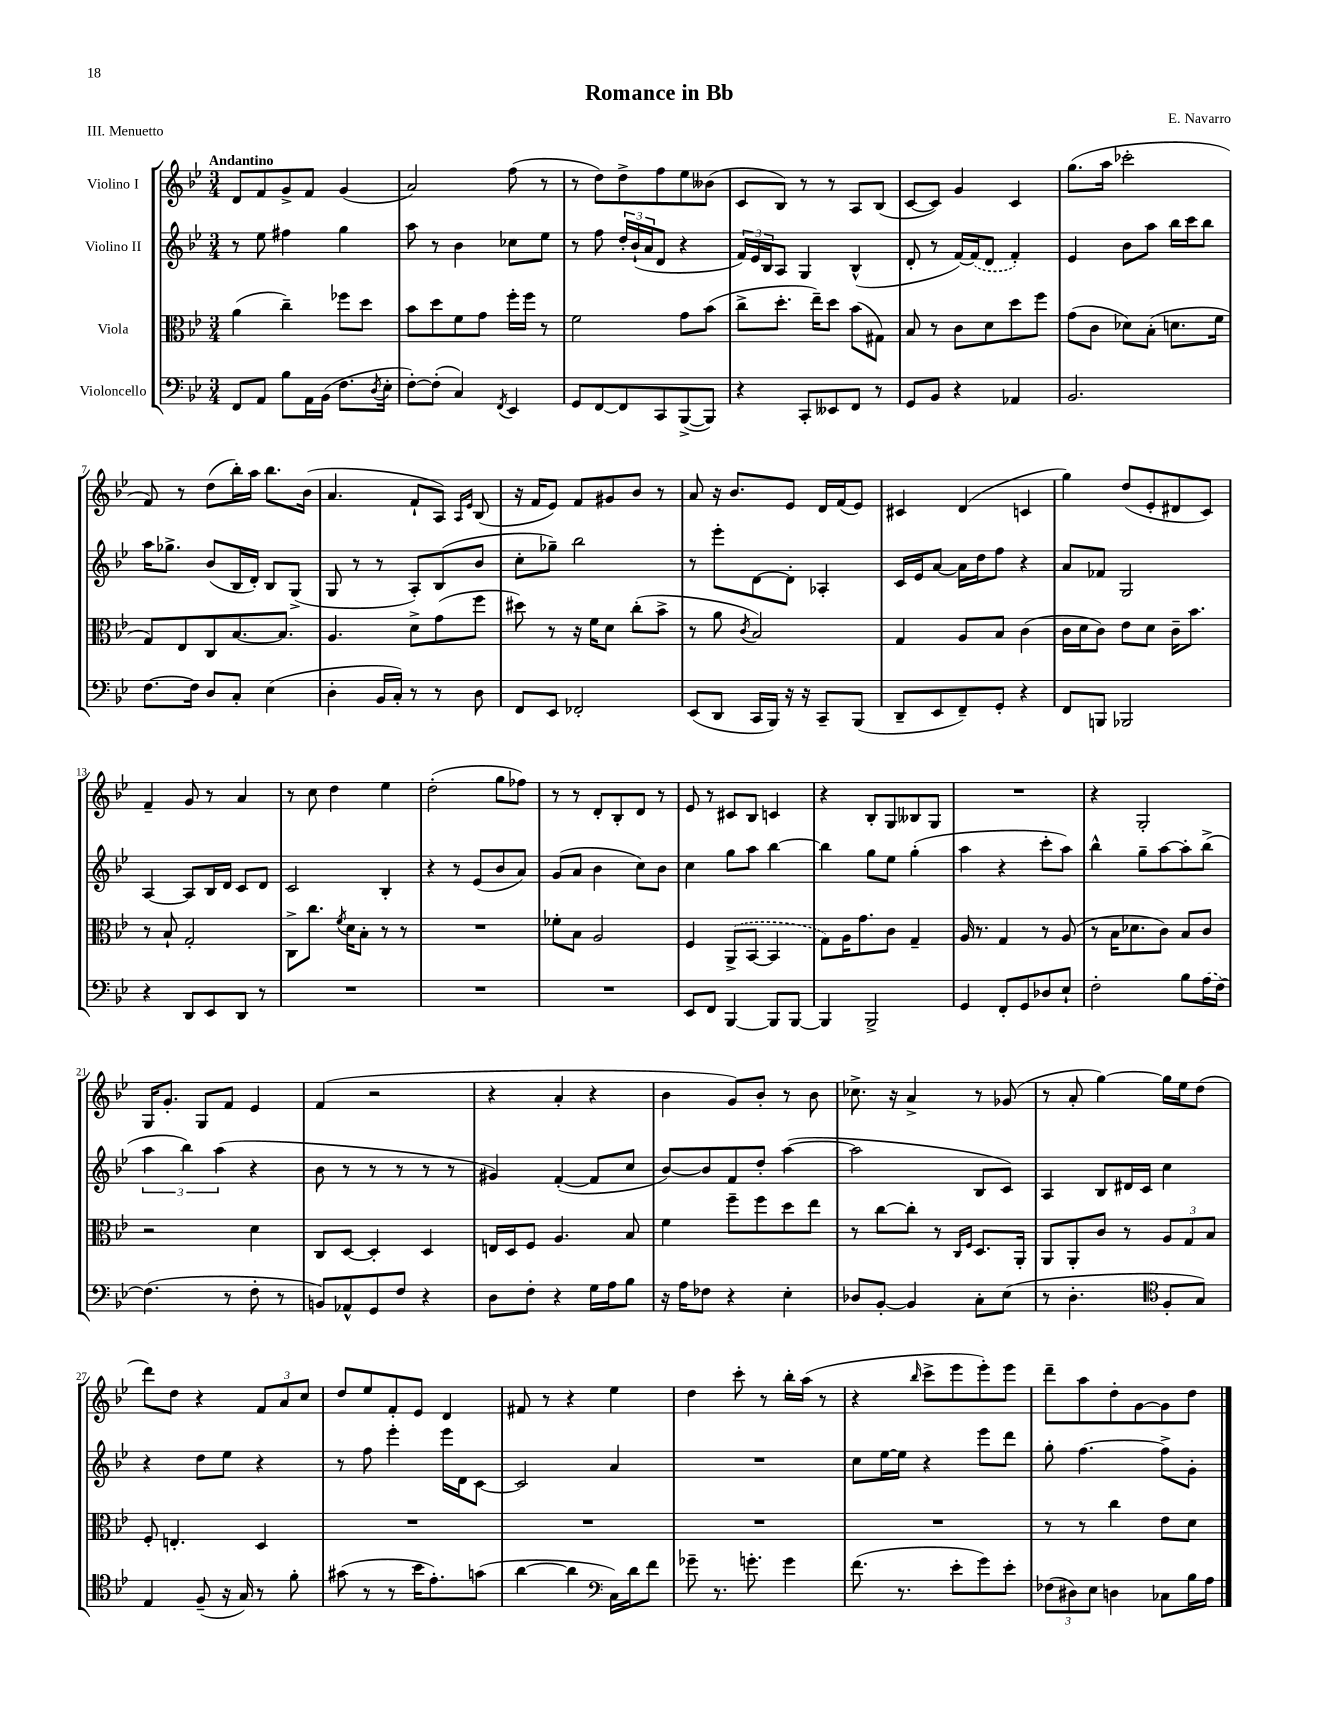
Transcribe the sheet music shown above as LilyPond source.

\header { title = "Romance in Bb" composer = "E. Navarro" piece = "III. Menuetto" }
<<
\new StaffGroup <<
\new Staff = "s0" \with { instrumentName = "Violino I" } {
    \clef treble \key bes \major \numericTimeSignature \time 3/4 \tempo "Andantino"
    d'8 f'8 g'8-> f'8 g'4( |
    a'2) f''8( r8 |
    r8 d''8) d''8-> f''8 ees''8 beses'8( |
    c'8 bes8) r8 r8 a8 bes8( |
    c'8~ c'8) g'4 c'4 |
    g''8.( a''16 ces'''2-. |
    f'8) r8 d''8( bes''16-.) a''16 bes''8. bes'16( |
    a'4. f'8-! a8) \grace { a16 ees'16 } bes8( |
    r16 f'16 ees'8) f'8 gis'8 bes'8 r8 |
    a'8 r16 bes'8. ees'8 d'16 f'16( ees'8) |
    cis'4 d'4( c'4 |
    g''4) d''8( ees'8-. dis'8 c'8) |
    f'4-- g'8 r8 a'4 |
    r8 c''8 d''4 ees''4 |
    d''2-.( g''8 fes''8) |
    r8 r8 d'8-. bes8-. d'8 r8 |
    ees'8 r8 cis'8 bes8 c'4 |
    r4 bes8-. g8 beses8 g8 |
    R2. |
    r4 g2-. |
    g16 g'8.-. g8 f'8 ees'4 |
    f'4( r2 |
    r4 a'4-. r4 |
    bes'4 g'8) bes'8-. r8 bes'8 |
    ces''8.-> r16 a'4-> r8 ges'8( |
    r8 a'8-. g''4~) g''16 ees''16 d''8( |
    d'''8) d''8 r4 \tuplet 3/2 { f'8 a'8 c''8 } |
    d''8 ees''8 f'8-. ees'8 d'4 |
    fis'8 r8 r4 ees''4 |
    d''4 c'''8-. r8 bes''16-. a''16( r8 |
    r4 \grace { bes''16 } c'''8-> ees'''8 ees'''8-.) ees'''8 |
    d'''8-- a''8 d''8-. g'8~ g'8 d''8 \bar "|." |
}
\new Staff = "s1" \with { instrumentName = "Violino II" } {
    \clef treble \key bes \major \numericTimeSignature \time 3/4
    r8 ees''8 fis''4 g''4 |
    a''8 r8 bes'4 ces''8 ees''8 |
    r8 f''8 \tuplet 3/2 { d''16-. bes'16-!( a'16 } d'8 r4 |
    \tuplet 3/2 { f'16) ees'16 bes16 } a8 g4 bes4-^( |
    d'8-. r8 f'16~) \once \slurDashed f'16( d'8 f'4-.) |
    ees'4 bes'8 a''8 bes''16 c'''16 bes''8 |
    a''16 ges''8.-> bes'8( bes16 d'16-.) bes8 g8->( |
    g8 r8 r8 a8-.) bes8( bes'8 |
    c''8-. ges''8--) bes''2 |
    r8 ees'''8-. d'8~ d'8-. aes4-. |
    c'16 ees'16 a'8~ a'16 d''16 f''8 r4 |
    a'8 fes'8 g2 |
    a4~ a8 bes16 d'16 c'8 d'8 |
    c'2 bes4-. |
    r4 r8 ees'8( bes'8 a'8) |
    g'8( a'8 bes'4 c''8) bes'8 |
    c''4 g''8 a''8 bes''4~ |
    bes''4 g''8 ees''8 g''4-.( |
    a''4 r4 c'''8-. a''8) |
    bes''4-^ g''8-- a''8~ a''8-. bes''8->( |
    \tuplet 3/2 { a''4 bes''4) a''4( } r4 |
    bes'8 r8 r8 r8 r8 r8 |
    gis'4) f'4~-.( f'8 c''8 |
    bes'8~) bes'8 f'8 d''8-. a''4~( |
    a''2 bes8 c'8) |
    a4 bes8 dis'16 c'16 c''4 |
    r4 d''8 ees''8 r4 |
    r8 f''8 ees'''4-. ees'''16 d'16 c'8~ |
    c'2 a'4 |
    R2. |
    c''8 ees''16~ ees''16 r4 ees'''8 d'''8 |
    g''8-. f''4.~ f''8-> g'8-. \bar "|." |
}
\new Staff = "s2" \with { instrumentName = "Viola" } {
    \clef alto \key bes \major \numericTimeSignature \time 3/4
    a'4( c''4--) fes''8 d''8 |
    bes'8 d''8 f'8 g'8 f''16-. f''16 r8 |
    f'2 g'8 bes'8( |
    c''8-> d''8.-. ees''16--) d''8 bes'8( gis8) |
    bes8 r8 c'8 d'8 d''8 f''8 |
    g'8( c'8 des'8) bes8-.( d'8. f'16 |
    g8) ees8 c8 bes8.~ bes8. |
    a4. d'8-> g'8( f''8 |
    dis''8) r8 r16 f'16 d'8 c''8-.( bes'8-> |
    r8 a'8 \acciaccatura { c'8 } bes2) |
    g4 a8 bes8 c'4( |
    c'16 d'16 c'8) ees'8 d'8 c'16-- bes'8. |
    r8 bes8-! g2-. |
    c8-> c''8. \acciaccatura { f'8 } d'16 bes8-. r8 r8 |
    R2. |
    fes'8-. bes8 a2 |
    f4 \once \slurDashed a,8->( bes,8~ bes,4 |
    g8) a16 g'8. c'8 g4-- |
    a16 r8. g4 r8 a8( |
    r8 bes16 des'8. c'8) bes8 c'8 |
    r2 d'4 |
    c8 d8~ d4-. d4 |
    e16 d16 f8 a4. bes8 |
    f'4 f''8-- f''8 d''8 ees''8 |
    r8 c''8~ c''8-. r8 \grace { c16 f16 } d8. a,16-. |
    a,8 a,8-. c'8 r8 \tuplet 3/2 { a8 g8 bes8 } |
    f8-. e4.-. d4 |
    R2. |
    R2. |
    R2. |
    R2. |
    r8 r8 c''4 ees'8 d'8 \bar "|." |
}
\new Staff = "s3" \with { instrumentName = "Violoncello" } {
    \clef bass \key bes \major \numericTimeSignature \time 3/4
    f,8 a,8 bes8 a,16 bes,16( f8. \acciaccatura { d8 } ees16-. |
    f8~-.) f8-.( c4) \acciaccatura { f,8 } ees,4 |
    g,8 f,8~ f,8 c,8 bes,,8~->( bes,,8) |
    r4 c,8-. eeses,8 f,8 r8 |
    g,8 bes,8 r4 aes,4 |
    bes,2. |
    f8.~ f16 d8 c8-. ees4( |
    d4-. bes,16 c16-.) r8 r8 d8 |
    f,8 ees,8 fes,2-. |
    ees,8( d,8 c,16 bes,,16) r16 r16 c,8-- bes,,8( |
    d,8-- ees,8 f,8--) g,8-. r4 |
    f,8 b,,8 bes,,2 |
    r4 d,8 ees,8 d,8 r8 |
    R2. |
    R2. |
    R2. |
    ees,8 f,8 bes,,4~ bes,,8 bes,,8~ |
    bes,,4 bes,,2-> |
    g,4 f,8-. g,8 des8 ees8-! |
    f2-. bes8 \once \slurDashed a16( f16~) |
    f4.( r8 f8-. r8 |
    b,8) aes,8-^ g,8 f8 r4 |
    d8 f8-. r4 g16 a16 bes8 |
    r16 a16 fes8 r4 ees4-. |
    des8 bes,8~-. bes,4 c8-. ees8( |
    r8 d4.-. \clef tenor f8-. g8) |
    ees4 f8--( r16 g16) r8 f'8-. |
    gis'8( r8 r8 bes'16 ees'8.-.) g'8( |
    a'4~ a'4 \clef bass c16) d'16 f'8 |
    ges'8-- r8. g'8.-. g'4 |
    f'8.( r8. ees'8-. g'8) ees'8-. |
    \tuplet 3/2 { fes8( dis8) ees8 } d4 ces8 bes16 a16 \bar "|." |
}
>>
>>
